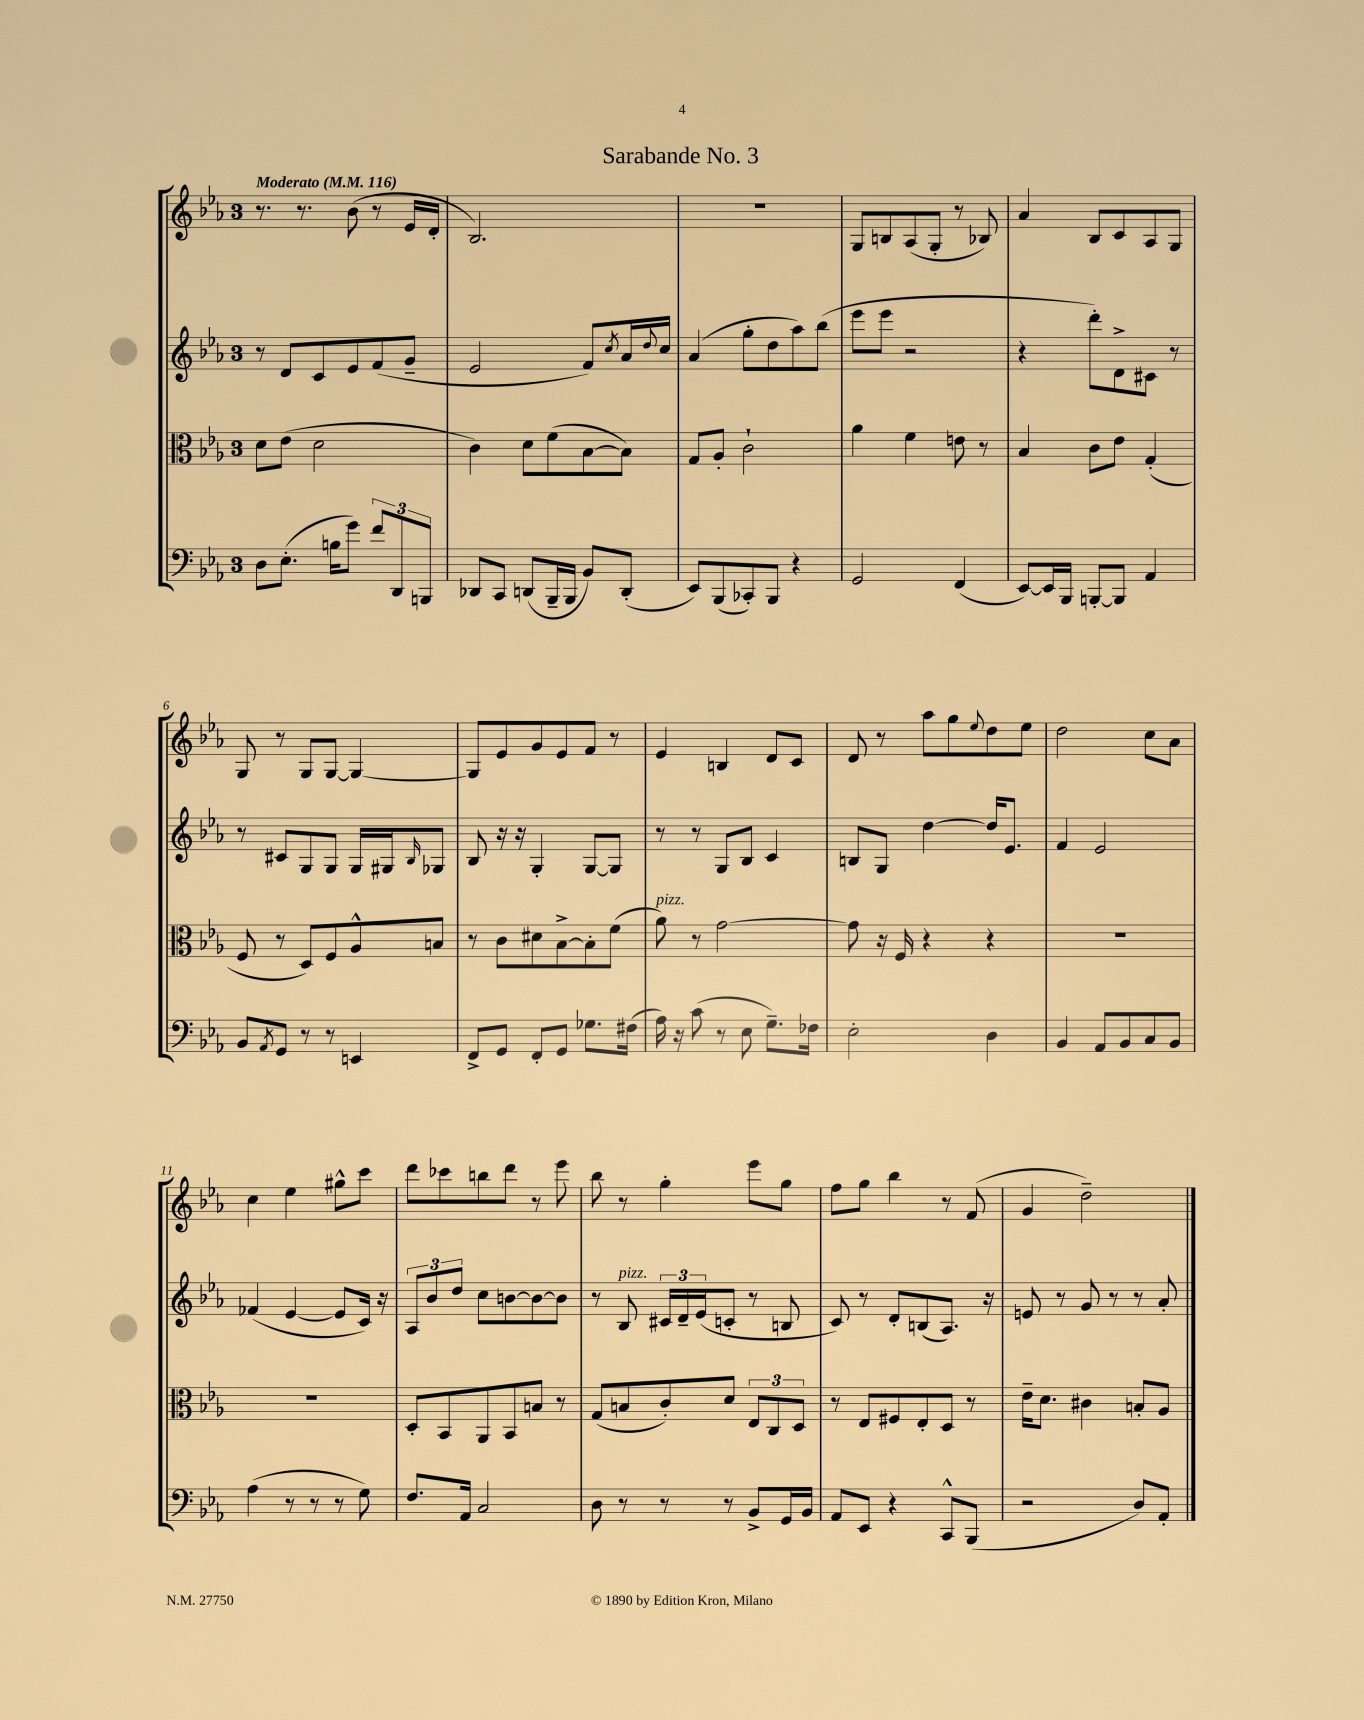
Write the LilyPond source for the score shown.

\header { title = "Sarabande No. 3" }
<<
\new StaffGroup <<
\new Staff = "s0" {
    \clef treble \key ees \major \once \override Staff.TimeSignature.style = #'single-digit \time 3/4 \tempo "Moderato" 4 = 116
    r8. r8. bes'8( r8 ees'16 d'16-. |
    bes2.) |
    R2. |
    g8 b8 aes8( g8-. r8 bes8) |
    aes'4 bes8 c'8 aes8 g8 |
    g8 r8 g8 g8~ g4~ |
    g8 ees'8 g'8 ees'8 f'8 r8 |
    ees'4 b4 d'8 c'8 |
    d'8 r8 aes''8 g''8 \appoggiatura { ees''8 } d''8 ees''8 |
    d''2 c''8 aes'8 |
    c''4 ees''4 gis''8-^ c'''8 |
    d'''8 ces'''8 b''8 d'''8 r8 ees'''8 |
    bes''8 r8 g''4-. ees'''8 g''8 |
    f''8 g''8 bes''4 r8 f'8( |
    g'4 d''2--) \bar "|." |
}
\new Staff = "s1" {
    \clef treble \key ees \major \once \override Staff.TimeSignature.style = #'single-digit \time 3/4
    r8 d'8 c'8 ees'8 f'8( g'8-- |
    ees'2 f'8) \acciaccatura { c''8 } aes'16 \appoggiatura { d''8 } c''16 |
    aes'4( g''8-. d''8 aes''8) bes''8( |
    ees'''8 ees'''8 r2 |
    r4 d'''8-.) d'8-> cis'8 r8 |
    r8 cis'8 g8 g8 g16 gis16 \grace { bes16 } ges8 |
    bes8 r16 r16 g4-. g8~ g8 |
    r8 r8 g8 bes8 c'4 |
    b8 g8 d''4~ d''16 ees'8. |
    f'4 ees'2 |
    fes'4( ees'4~ ees'8 c'16) r16 |
    \tuplet 3/2 { aes8 bes'8 d''8 } c''8 b'8~ b'8~ b'8 |
    r8 bes8^\markup { \italic "pizz." } \tuplet 3/2 { cis'16 d'16-- ees'16( } c'8-. r8 b8 |
    c'8) r8 d'8-. b8( aes8.) r16 |
    e'8 r8 g'8 r8 r8 aes'8-. \bar "|." |
}
\new Staff = "s2" {
    \clef alto \key ees \major \once \override Staff.TimeSignature.style = #'single-digit \time 3/4
    d'8 ees'8( d'2 |
    c'4) d'8 f'8( bes8~ bes8) |
    g8 aes8-. c'2-! |
    aes'4 f'4 e'8 r8 |
    bes4 c'8 ees'8 g4-.( |
    f8 r8 d8) f8 aes8-^ b8 |
    r8 c'8 dis'8 bes8~-> bes8-. f'8( |
    aes'8^\markup { \italic "pizz." }) r8 g'2~ |
    g'8 r16 f16 r4 r4 |
    R2. |
    R2. |
    d8-. bes,8 aes,8 bes,8 b8 r8 |
    g8( b8 c'8-.) d'8 \tuplet 3/2 { ees8 c8 d8 } |
    r8 ees8 fis8 ees8-. d8 r8 |
    ees'16-- d'8. cis'4 b8-. aes8 \bar "|." |
}
\new Staff = "s3" {
    \clef bass \key ees \major \once \override Staff.TimeSignature.style = #'single-digit \time 3/4
    d8 ees8.-.( b16 g'8) \tuplet 3/2 { f'8 d,8 b,,8 } |
    des,8 c,8 d,8( bes,,16-- bes,,16 bes,8) d,8-.( |
    ees,8) bes,,8( ces,8-.) bes,,8 r4 |
    g,2 f,4( |
    ees,8~) ees,16 bes,,16 b,,8~-. b,,8 aes,4 |
    bes,8 \acciaccatura { aes,8 } g,8 r8 r8 e,4 |
    f,8-> g,8 f,8-. g,8 ges8. fis16( |
    aes16) r16 c'8( r8 ees8 g8.--) fes16 |
    ees2-. d4 |
    bes,4 aes,8 bes,8 c8 bes,8 |
    aes4( r8 r8 r8 g8) |
    f8. aes,16 c2 |
    d8 r8 r8 r8 bes,8-> g,16 bes,16 |
    aes,8 ees,8 r4 c,8-^ bes,,8( |
    r2 d8) aes,8-. \bar "|." |
}
>>
>>
